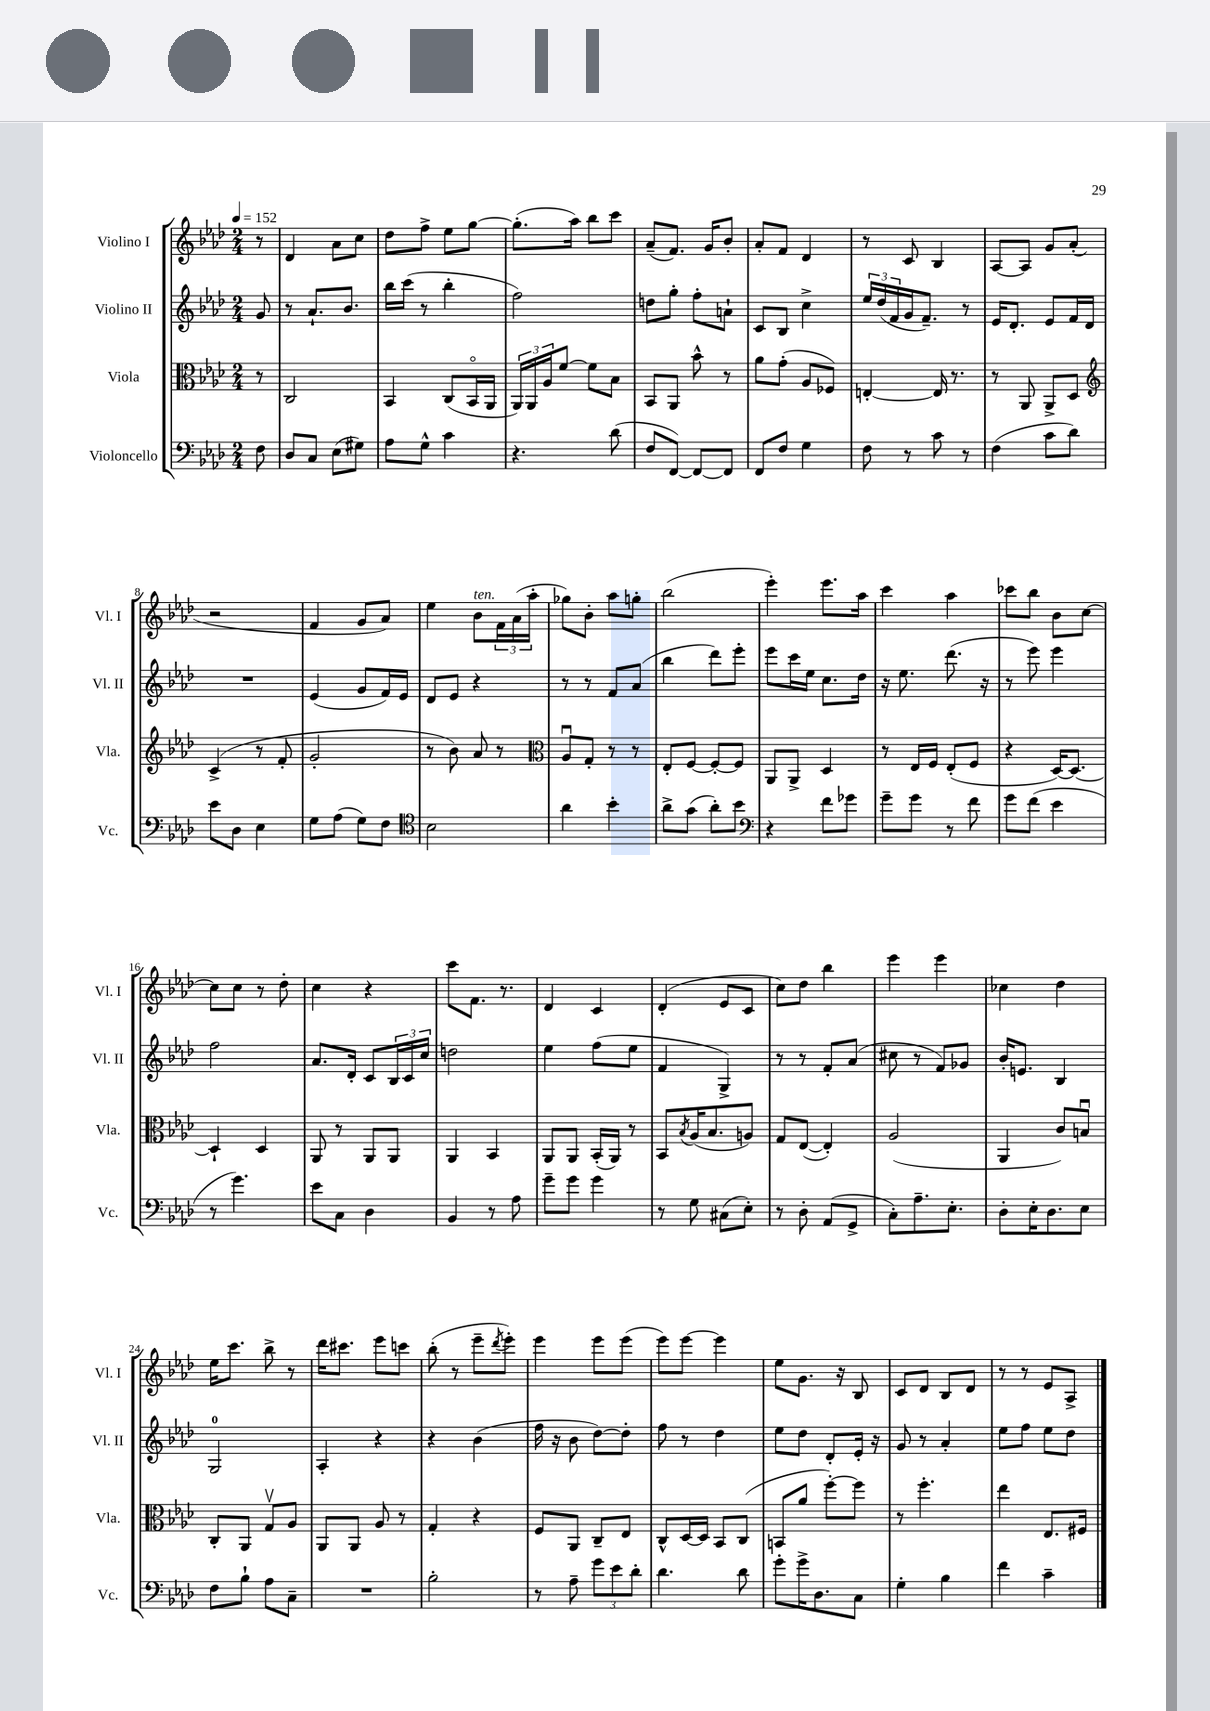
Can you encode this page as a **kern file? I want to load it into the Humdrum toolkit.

**kern	**kern	**kern	**kern
*part4	*part3	*part2	*part1
*staff4	*staff3	*staff2	*staff1
*I"Violoncello	*I"Viola	*I"Violino II	*I"Violino I
*I'Vc.	*I'Vla.	*I'Vl. II	*I'Vl. I
*clefF4	*clefC3	*clefG2	*clefG2
*k[b-e-a-d-]	*k[b-e-a-d-]	*k[b-e-a-d-]	*k[b-e-a-d-]
*M2/4	*M2/4	*M2/4	*M2/4
*MM152	*MM152	*MM152	*MM152
=	=	=	=
8F\	8r	8g/	8r
=1	=1	=1	=1
8D-/L	2C/	8r	4d-/
8C/J	.	8.a-`/L	.
(8E-\L	.	.	8a-\L
.	.	8.b-/J	.
8G#X\J)	.	.	8cc\J
=2	=2	=2	=2
8A-\L	4BB-/	16bb-\LL	8dd-\L
.	.	(16ccc\JJ	.
8G^^\J	.	8r	8ff^\J
4c\	(8C/L	4bb-'\	8ee-\L
.	16BB-/L	.	[8gg\J
.	16AA-/JJ	.	.
=3	=3	=3	=3
4.r	24AA-/LL)	2ff\)	(8.gg'\L]
.	24AA-/	.	.
.	24A-/J	.	.
.	[8f/J	.	.
.	.	.	16aa-\Jk)
.	8f\L]	.	8bb-\L
(8d-\	8B-\J	.	8ccc\J
=4	=4	=4	=4
8F/L	8BB-/L	8ddn\L	(8a-~/L
[8FF/J)	8AA-/J	8gg'\J	8.f/J)
8FF/L_	8b-^^\	8ff'\L	.
.	.	.	16g/KL
8FF/J]	8r	8an`\J	8b-'/J
=5	=5	=5	=5
8FF/L	8a-\L	8c/L	8a-'/L
8F/J	(8g'\J	8B-/J	8f/J
4G\	8A-/L	4cc^\	4d-/
.	8F-X/J)	.	.
=6	=6	=6	=6
8F\	[4En'/	24ee-/LL	8r
.	.	(24dd-/	.
.	.	24f/	.
8r	.	16g/J	8c/
.	.	8.f~/J)	.
8c\	16E/]	.	4B-/
.	8.r	.	.
8r	.	8r	.
=7	=7	=7	=7
(4F\	8r	16e-/KL	[8A-/L
.	.	8.d-'/J	.
.	8AA-/	.	8A-/J]
8c\L	8AA-^/L	8e-/L	8g/L
8d-\J)	8D-/J	16f/L	(8a-'/J
.	.	16d-/JJ	.
!!LO:LB:g=z
=8	=8	=8	=8
*	*clefG2	*	*
8e-\L	(4c^/	2r	2r
8D-\J	.	.	.
4E-\	8r	.	.
.	8f'/	.	.
=9	=9	=9	=9
8G\L	2g'/	(4e-/	4f/
(8A-\J	.	.	.
8G\L)	.	8g/L	8g/L
8F\J	.	16f/L)	8a-/J)
.	.	16e-/JJ	.
=10	=10	=10	=10
*clefC4	*	*	*
2B-\	8r	8d-/L	4ee-\
.	8b-\)	8e-/J	.
!	!	!	!LO:TX:a:i:t=ten.
.	8a-/	4r	8b-\L
.	8r	.	24f\L
.	.	.	(24a-\
.	.	.	24aa-'\JJ
=11	=11	=11	=11
*	*clefC3	*	*
4a-\	8A-u/L	8r	8gg-X\L)
.	8G'/J	8r	8b-'\J
4b-'\	8r	8f/L	8aa-\L
.	8r	(8a-/J	8ggn'\J
=12	=12	=12	=12
8a-^\L	8E-'/L	4bb-\	(2bb-\
(8g\J	[8F/J	.	.
8a-'\L)	8F'/L_	8ddd-\L)	.
8b-\J	8F/J]	8eee-'\J	.
=13	=13	=13	=13
*clefF4	*	*	*
4r	8AA-/L	8eee-\L	4eee-'\)
.	8AA-^/J	16ccc\L	.
.	.	16ee-\JJ	.
8f\L	4D-/	8.cc\L	8.eee-\L
8g-X\J	.	.	.
.	.	16dd-\Jk	16aa-\Jk
=14	=14	=14	=14
8g~\L	8r	16r	4ccc\
.	.	8.ee-\	.
8g\J	16E-/LL	.	.
.	16F/JJ	.	.
8r	(8E-'/L	(8.ddd-\	4aa-\
8f\	8F/J	.	.
.	.	16r	.
=15	=15	=15	=15
8g\L	4r	8r	8ccc-X\L
(8f\J	.	8eee-\)	8bb-\J
4e-\	[16D-/KL)	4eee-\	8b-\L
.	8.D-/J_	.	.
.	.	.	[8cc\J
!!LO:LB:g=z
=16	=16	=16	=16
8r	4D-`/]	2ff\	8cc\L]
4.g\)	.	.	8cc\J
.	4D-/	.	8r
.	.	.	8dd-'\
=17	=17	=17	=17
8e-\L	8AA-/	8.a-/L	4cc\
8C\J	8r	.	.
.	.	16d-'/Jk	.
4D-\	8AA-/L	8c/L	4r
.	8AA-/J	24B-/L	.
.	.	24c/	.
.	.	24cc/JJ	.
=18	=18	=18	=18
4BB-/	4AA-/	2ddn\	8ccc\L
.	.	.	8.f\J
8r	4BB-/	.	.
.	.	.	8.r
8A-\	.	.	.
=19	=19	=19	=19
8g~\L	8AA-/L	4ee-\	4d-/
8g\J	8AA-/J	.	.
4g\	(16BB-'/LL	(8ff\L	4c/
.	16AA-/JJ)	.	.
.	8r	8ee-\J	.
=20	=20	=20	=20
8r	8BB-/L	4f/	(4d-'/
.	8qB-/	.	.
8G\	(16A-/K	.	.
.	8.B-/	.	.
(8C#X\L	.	4G^/)	8e-/L
8E-'\J)	8An/J)	.	8c/J
=21	=21	=21	=21
8r	8G/L	8r	8cc\L)
8D-'\	([8E-/J	8r	8dd-\J
(8AA-/L	4E-'/])	8f'/L	4bb-\
8GG^/J	.	(8a-/J	.
=22	=22	=22	=22
8C'\L)	(2A-/	8cc#X\	4eee-\
8.A-~\	.	8r	.
.	.	8f/L)	4eee-\
8.E-'\J	.	.	.
.	.	8g-X/J	.
=23	=23	=23	=23
8D-'\L	4AA-/	16b-'/KL	4cc-X\
.	.	8.en/J	.
16E-'\K	.	.	.
8.D-\	.	.	.
.	8c/L)	4B-/	4dd-\
8E-\J	8Bnu/J	.	.
!!LO:LB:g=z
=24	=24	=24	=24
8F\L	8C'/L	2G/	16ee-\KL
.	.	.	8.ccc\J
8B-`\J	8AA-/J	.	.
8A-\L	8Gv/L	.	8bb-^\
8C~\J	8A-/J	.	8r
=25	=25	=25	=25
2r	8AA-/L	4A-'/	16ddd-\KL
.	.	.	8.ccc#X\J
.	8AA-/J	.	.
.	8A-/	4r	8eee-\L
.	8r	.	8cccn\J
=26	=26	=26	=26
2B-'\	4G'/	4r	(8bb-'\
.	.	.	8r
.	4r	(4b-\	8eee-~\L
.	.	.	8qddd-/
.	.	.	8eee-'\J)
=27	=27	=27	=27
8r	8F/L	16ff\	4eee-\
.	.	16r	.
8A-~\	8AA-/J	8b-\	.
12g\L	8C~/L	[8dd-\L)	8eee-\L
12e-\	.	.	.
.	8E-/J	8dd-'\J]	(8eee-\J
12d-'\J	.	.	.
=28	=28	=28	=28
4.d-\	8C^^/L	8ff\	8eee-\L)
.	[16D-/L	8r	[8eee-\J
.	16D-/JJ]	.	.
.	8BB-/L	4dd-\	4eee-\]
8d-\	(8C/J	.	.
=29	=29	=29	=29
8g'\L	8BBn/L	8ee-\L	8ee-\L
16g^\K	8a-/J	8dd-\J	8.g\J
8.D-\	.	.	.
.	[8ff'\L)	8d-'/L	.
.	.	.	16r
8C\J	8ff\J]	16e-'/Jk	8B-/
.	.	16r	.
=30	=30	=30	=30
4G'\	8r	8g/	8c/L
.	4.ff'\	8r	8d-/J
4B-\	.	4a-'/	8B-/L
.	.	.	8d-/J
=31	=31	=31	=31
4f\	4ee-\	8ee-\L	8r
.	.	8ff\J	8r
4c~\	8.E-/L	8ee-\L	8e-/L
.	.	8dd-\J	8A-^/J
.	16F#X/Jk	.	.
==	==	==	==
*-	*-	*-	*-
